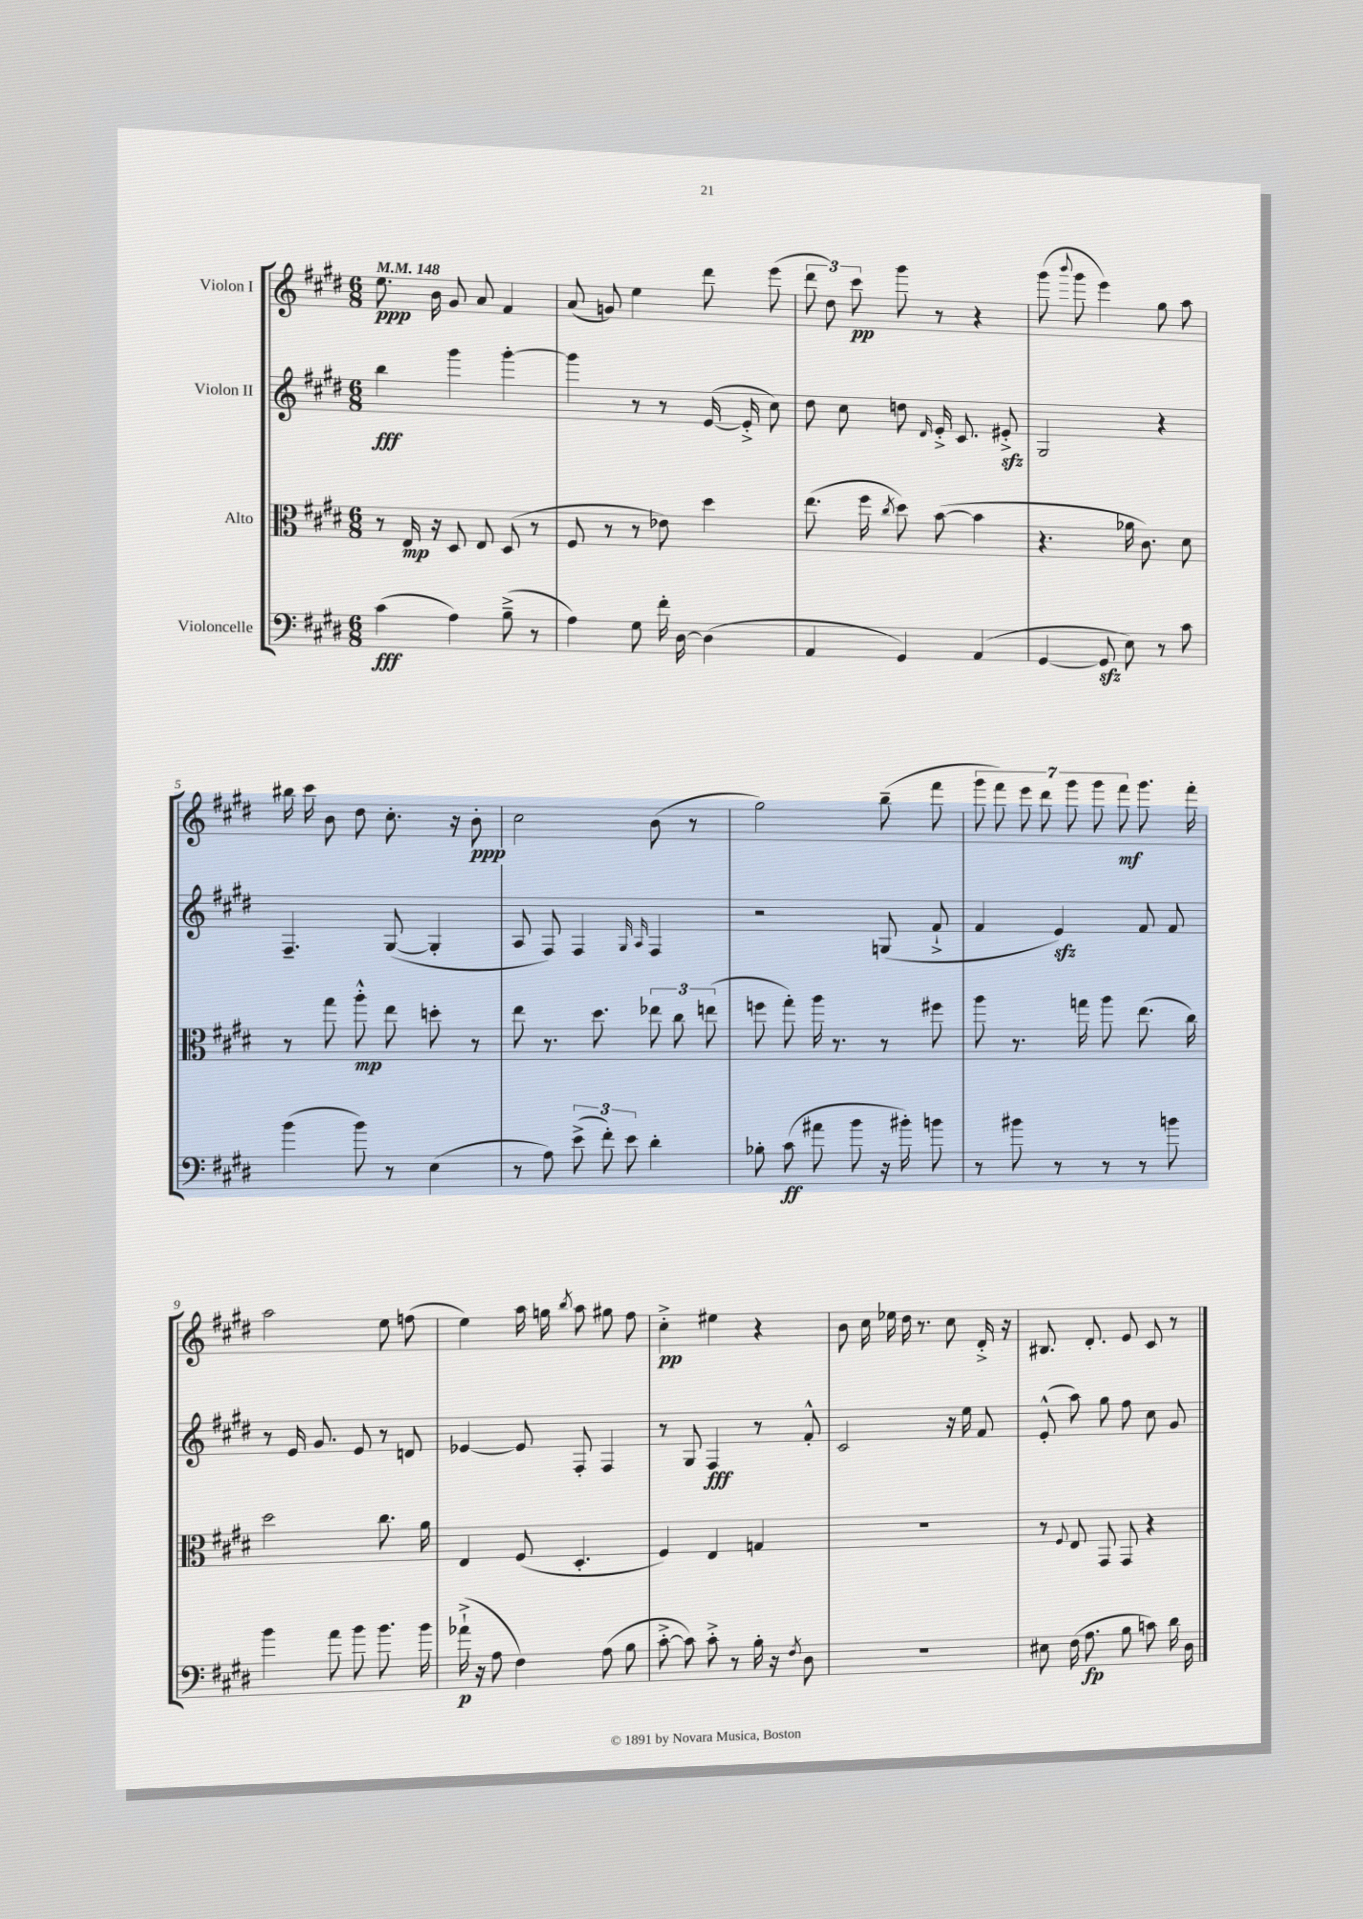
<<
\new StaffGroup <<
\new Staff = "s0" \with { instrumentName = "Violon I" } {
    \clef treble \key e \major \numericTimeSignature \time 6/8 \tempo 4 = 148
    \autoBeamOff e''8.\ppp b'16 gis'8 a'8 fis'4 |
    a'8( g'8) e''4 dis'''8 e'''8( |
    \tuplet 3/2 { dis'''8 dis''8) cis'''8\pp } gis'''8 r8 r4 |
    gis'''8( \appoggiatura { b'''8 } gis'''8 e'''4) gis''8 a''8 |
    bis''16 cis'''16 b'8 dis''8 cis''8.-. r16 b'8-.\ppp |
    cis''2 b'8( r8 |
    gis''2) b''8--( fis'''8 |
    \tuplet 7/4 { gis'''8 fis'''8) e'''8 dis'''8 gis'''8 gis'''8 fis'''8\mf } gis'''8. fis'''16-. |
    a''2 e''8 f''8( |
    e''4) a''16 g''16 \acciaccatura { b''8 } a''8 gis''8 fis''8 |
    cis''4-.->\pp eis''4 r4 |
    b'8 cis''16 ees''16 dis''16 r8. cis''8 dis'16-.-> r16 |
    bis8. dis'8.-. e'8 cis'8 r8 \bar "|." |
}
\new Staff = "s1" \with { instrumentName = "Violon II" } {
    \clef treble \key e \major \numericTimeSignature \time 6/8
    \autoBeamOff b''4\fff gis'''4 gis'''4~-. |
    gis'''4 r8 r8 e'16~( e'16-.-> cis''8) |
    dis''8 cis''8 d''8 \grace { dis'16 } e'16-.-> cis'8. eis'8-.->\sfz |
    gis2 r4 |
    fis4.-- gis8~( gis4-. |
    a8 fis8) fis4 \grace { gis16 a16 } fis4 |
    r2 g8( fis'8-!-> |
    fis'4 e'4\sfz) fis'8 fis'8 |
    r8 e'16 gis'8. e'8 r8 d'8 |
    ees'4~ ees'8 fis8-. fis4 |
    r8 gis8 fis4\fff r8 fis'8-.-^ |
    cis'2 r16 e''16 fis'8 |
    e'8-.-^( a''8) gis''8 fis''8 cis''8 gis'8 \bar "|." |
}
\new Staff = "s2" \with { instrumentName = "Alto" } {
    \clef alto \key e \major \numericTimeSignature \time 6/8
    \autoBeamOff r8 e16\mp r16 dis8 e8 dis8( r8 |
    fis8 r8 r8 ees'8) dis''4 |
    e''8.( fis''16 \acciaccatura { cis''8 } dis''8) b'8~( b'4 |
    r4. aes'16 cis'8.) dis'8 |
    r8 gis''8 a''8-.-^\mp e''8 d''8-. r8 |
    e''8 r8. dis''8. \tuplet 3/2 { ees''8 cis''8 e''8( } |
    f''8 gis''8-.) a''16 r8. r8 fis''8 |
    a''8 r8. g''16 a''8 e''8.( cis''16) |
    dis''2 cis''8. a'16 |
    e4 fis8( dis4.-. |
    fis4) e4 g4 |
    R2. |
    r8 \appoggiatura { fis8 } e8 gis,8 gis,8 r4 \bar "|." |
}
\new Staff = "s3" \with { instrumentName = "Violoncelle" } {
    \clef bass \key e \major \numericTimeSignature \time 6/8
    \autoBeamOff cis'4\fff( a4) b8--->( r8 |
    a4) gis8 fis'16-. dis16~ dis4( |
    a,4 gis,4) a,4( |
    gis,4~ gis,8\sfz e8) r8 cis'8 |
    b'4( b'8) r8 e4( |
    r8 a8) \tuplet 3/2 { e'8->( fis'8-.) e'8 } dis'4-. |
    bes8-. cis'8\ff( ais'8 b'8 r16 bis'16-.) b'8 |
    r8 bis'8 r8 r8 r8 b'8 |
    b'4 a'8 b'8 b'8. b'16 |
    aes'16-!->\p( r16 a8 fis4) a8( b8 |
    cis'8~-.-> cis'8) cis'8-.-> r8 b16-. r16 \acciaccatura { fis8 } dis8 |
    R2. |
    eis8 fis16( a8.\fp b8 c'8) dis'16 dis16 \bar "|." |
}
>>
>>
